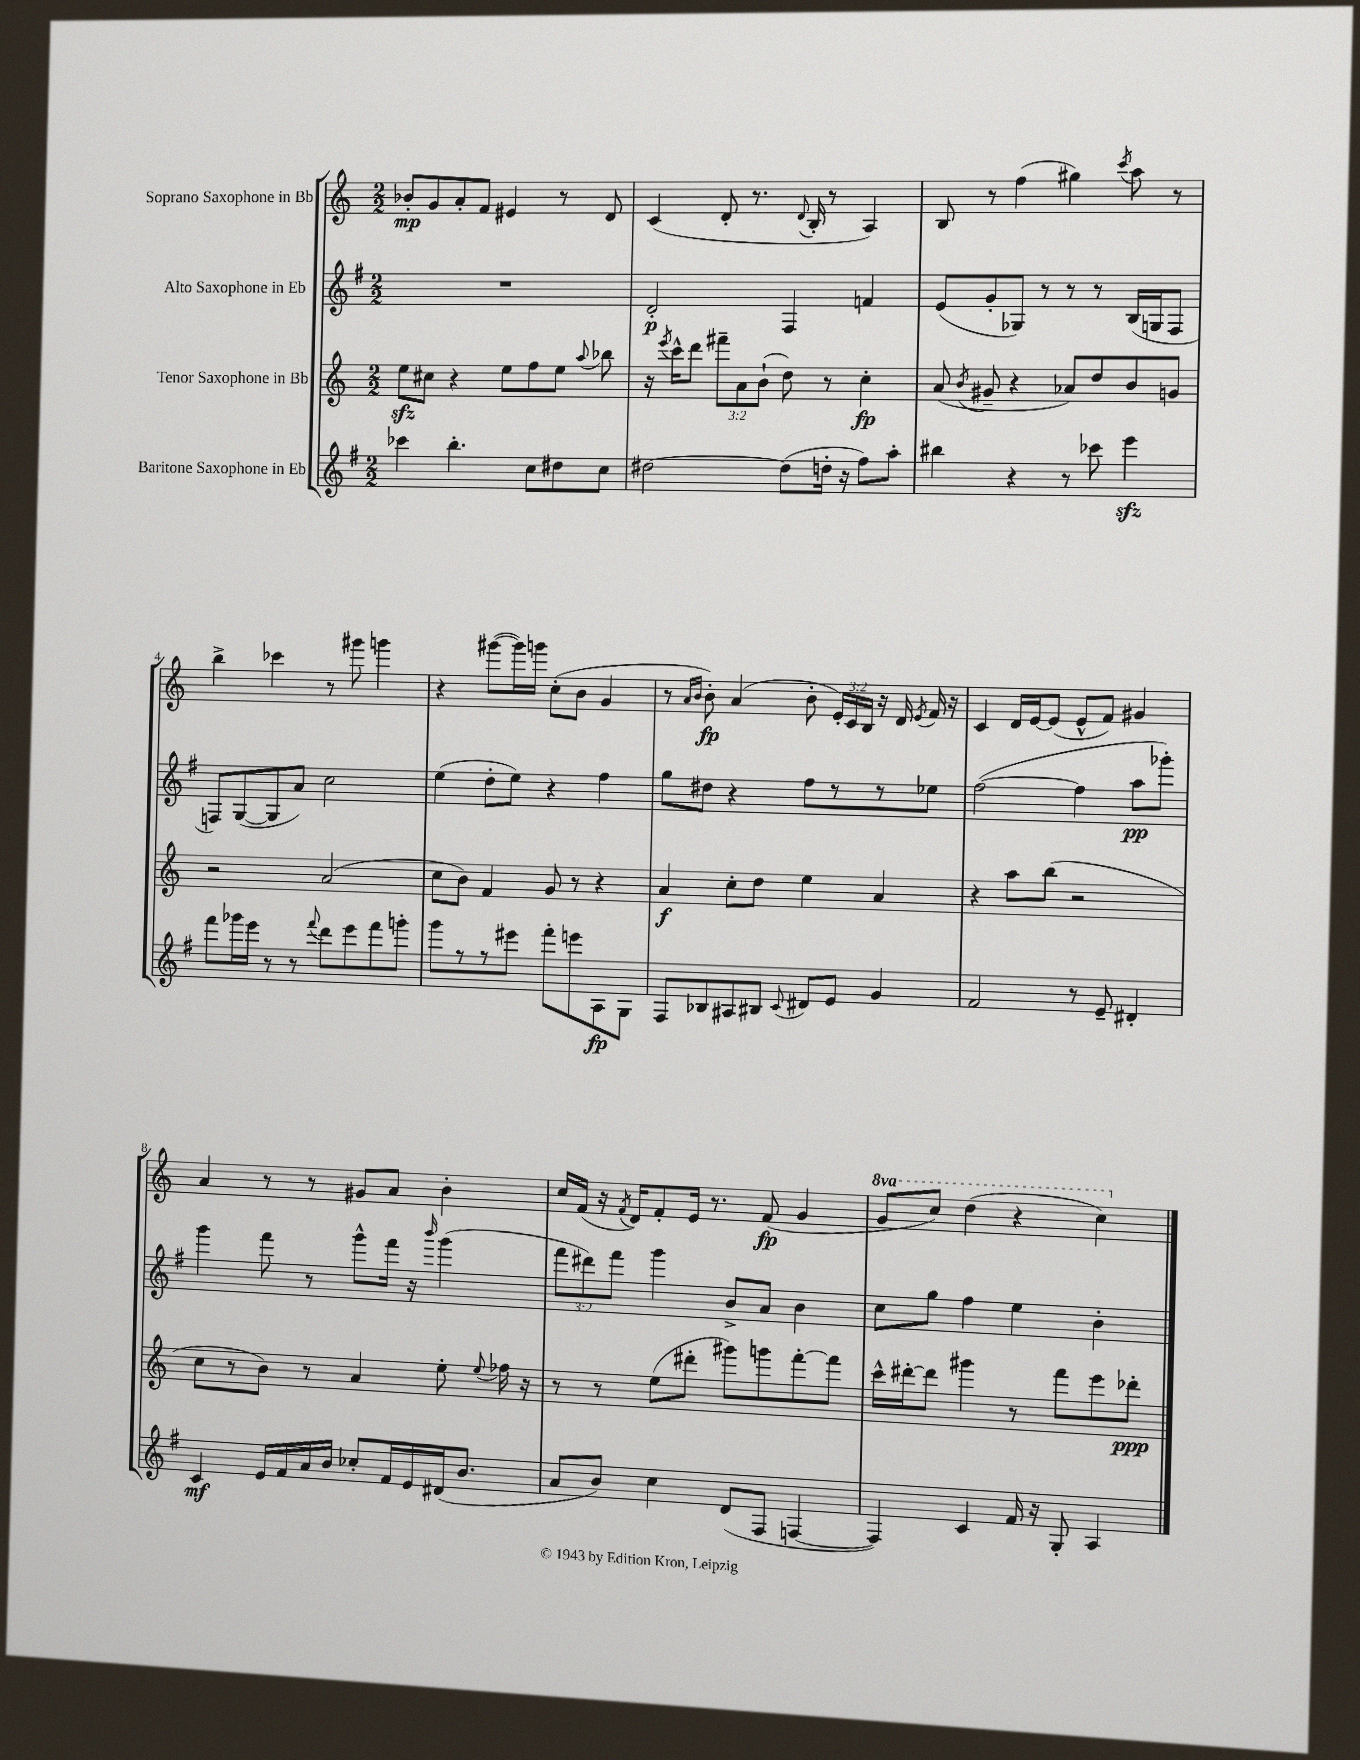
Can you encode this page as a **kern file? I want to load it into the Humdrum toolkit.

**kern	**kern	**kern	**kern
*staff4	*staff3	*staff2	*staff1
*clefG2	*clefG2	*clefG2	*clefG2
*k[f#]	*k[]	*k[f#]	*k[]
*M2/2	*M2/2	*M2/2	*M2/2
4ccc-\	8ee\L	1r	8b-'/L
.	8cc#\J	.	8g/
4.bb'\	4r	.	8a'/
.	.	.	8f/J
.	8ee\L	.	4e#/
8cc\L	8ff\	.	.
8dd#\	8ee\J	.	8r
.	8qqaa/	.	.
8cc\J	8bb-\	.	8d/
=	=	=	=
[2dd#\	16r	2d'/	(4c/
.	8qeee/	.	.
.	16ccc^^\LK	.	.
.	8ddd\J	.	.
.	12fff#~\L	.	8d'/
.	12a\	.	.
.	.	.	8.r
.	(12b`\J	.	.
(8dd#\]L	8dd\)	4F#/	.
.	.	.	8qqd/
.	.	.	16B'/
16dd'\Jk	8r	.	8r
16r	.	.	.
8ff#\L)	4cc'\	4f/	4A/)
8aa'\J	.	.	.
=	=	=	=
4bb#\	(8a/	(8e/L	8B/
.	8qb/	.	.
.	8g#~/	8g'/	8r
4r	4r	8G-/J)	(4ff\
.	.	8r	.
8r	8a-/L)	8r	4gg#\)
8ccc-\	8dd/	8r	.
.	.	.	8qccc/
4eee\	8b/	(16B/LL	8aa\
.	.	16G/J	.
.	8g/J	8F#/J	8r
=	=	=	=
8fff#\L	2r	8F/L)	4bb^\
16ggg-\L	.	([8G/	.
16eee\JJ	.	.	.
8r	.	8G/]	4ccc-\
8r	.	8a/J)	.
8qqfff#/	.	.	.
8ddd\L	(2a/	2cc\	8r
8eee\	.	.	8ggg#\
8fff#\	.	.	4ggg\
8ggg'\J	.	.	.
=	=	=	=
8ggg\L	8cc\L	(4ee\	4r
8r	8b\J)	.	.
8r	4f/	8dd'\L	([8ggg#\L
8eee#\J	.	8ee\J)	16ggg#\]L)
.	.	.	16ggg\JJ
8fff#'\L	8g/	4r	(8cc'\L
8eee\	8r	.	8b\J
8A\	4r	4ff#\	4g/
8G\J	.	.	.
=	=	=	=
8F#/L	4a/	8gg\L	8r
.	.	.	16qqa/LL
.	.	.	16qqb/JJ
8B-/	.	8dd#\J	8b'\)
8A#/	8cc'\L	4r	(4a/
8B#/J	8dd\J	.	.
8qqc/	.	.	.
8d#/L	4ee\	8ff#\L	8b'\
8e/J	.	8r	24e'/LL)
.	.	.	24c/
.	.	.	24B/JJ
4g/	4a/	8r	16r
.	.	.	16d/
.	.	.	8qe/
.	.	8ee-\J	16f/
.	.	.	16r
=	=	=	=
2f#/	4r	([2ff#\	4c/
.	8aa\L	.	16d/LL
.	.	.	[16e/J
.	(8bb\J	.	(8e/]J
8r	2r	4ff#\]	8e^^/L
8e~/	.	.	8f/J)
4d#'/	.	8aa\L	4g#/
.	.	8ggg-'\J)	.
=	=	=	=
4c/	8cc\L	4ggg\	4a/
.	8r	.	.
16e/LL	8b\J)	8fff#\	8r
16f#/	.	.	.
16a/	8r	8r	8r
16b/JJ	.	.	.
8cc-'/L	4a/	8ggg^^\L	8g#/L
16f#/L	.	16fff#\Jk	8a/J
16e/	.	16r	.
.	.	16qqbbb/	.
(16d#/J	8ee'\	(4ggg\	4b'\
8.b/J	.	.	.
.	8qqee/	.	.
.	16ff-\	.	.
.	16r	.	.
=	=	=	=
8a/L	8r	12fff#\L	16cc/LL
.	.	.	(16f/JJ
.	.	12ddd#\)	.
8b/J)	8r	.	16r
.	.	12fff#\J	.
.	.	.	8qf/
.	.	.	16d/LK)
4cc\	(8ee\L	4ggg\	8f'/
.	8ddd#'\J	.	16e/Jk
.	.	.	8.r
(8d/L	8ggg#\L)	8b^/L	.
8F#/J	8ggg\	8a/J	(8f/
[4F/	[8fff'\	4b\	4g/
.	8fff\]J	.	.
=	=	=	=
4F/])	16ccc^^\LL	8cc\L	8gg/L
.	[16ddd#'\J	.	.
.	8ddd#\]J	8gg\J	8ccc/J)
4c/	4ggg#\	4ff#\	(4ddd\
16f#/	8r	4ee\	4r
16r	.	.	.
8G'/	8fff\L	.	.
4A/	8eee\	4b'\	4ccc\)
.	8ddd-'\J	.	.
==	==	==	==
*-	*-	*-	*-
